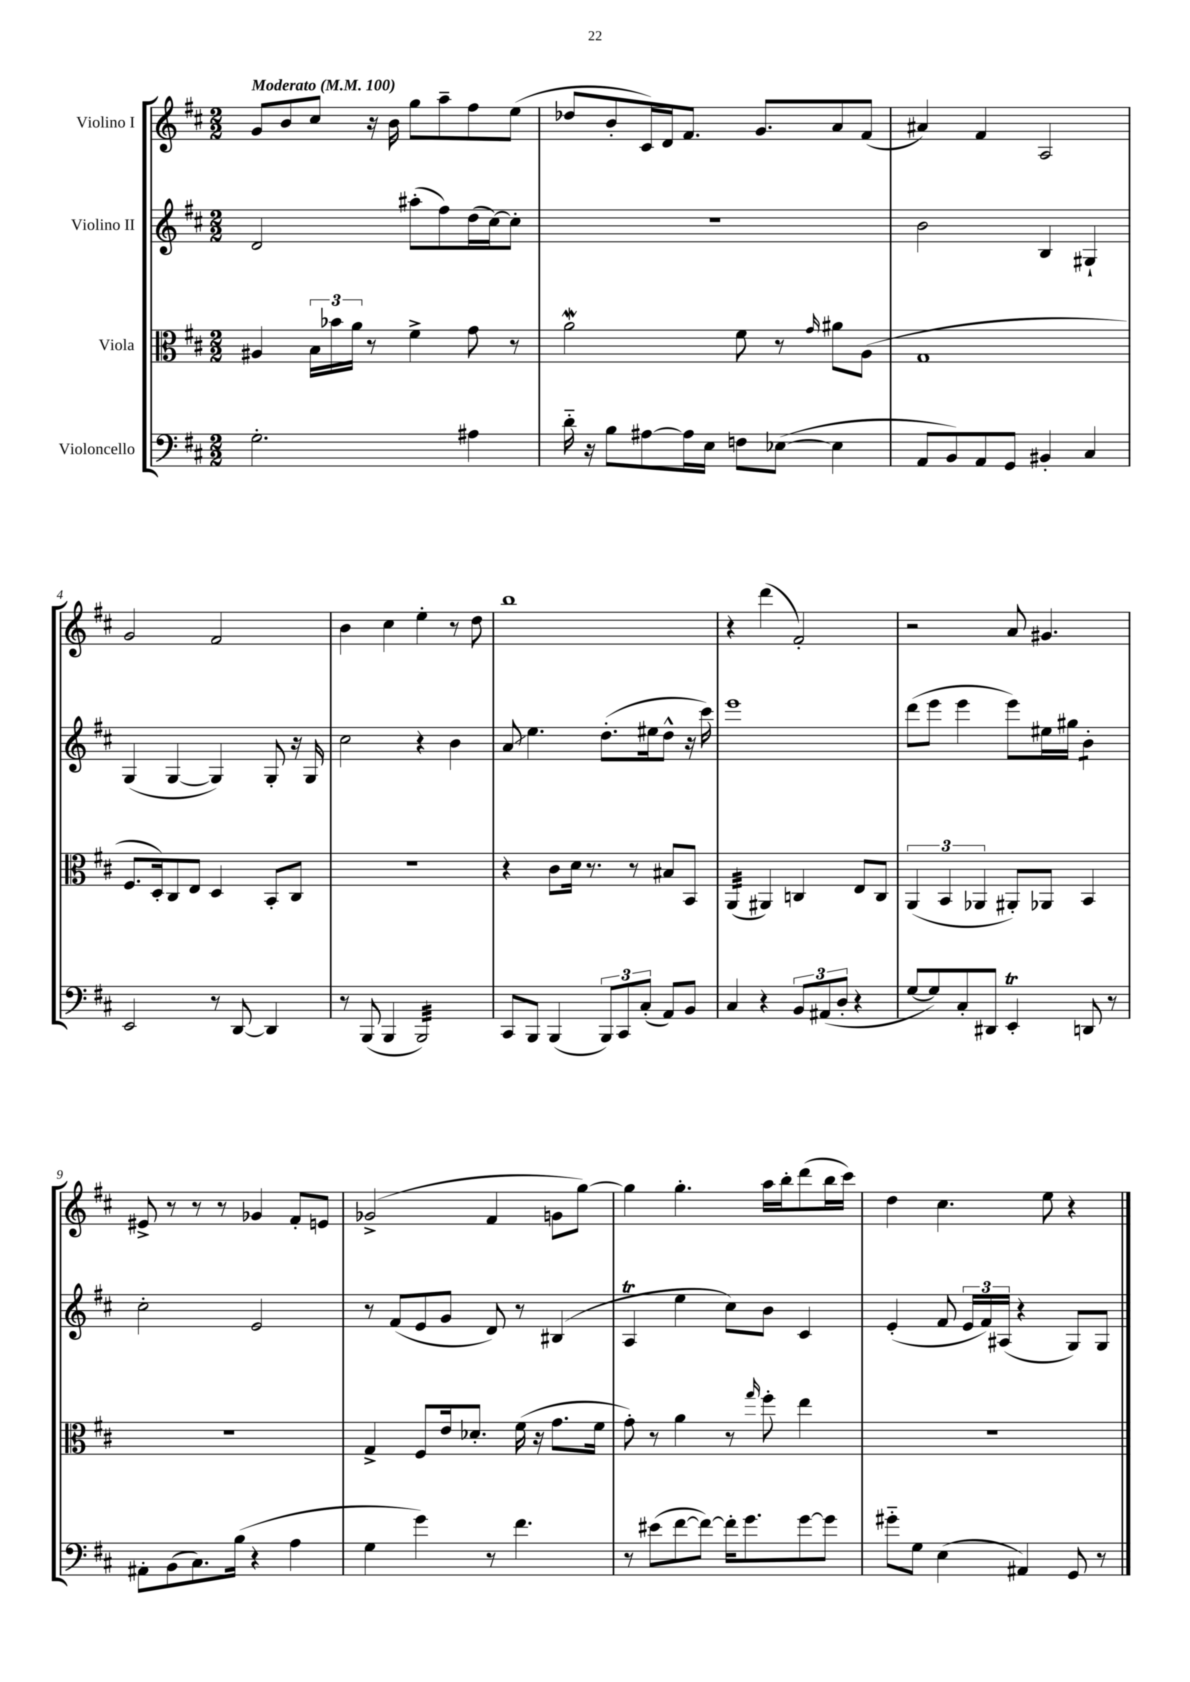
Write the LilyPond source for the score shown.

<<
\new StaffGroup <<
\new Staff = "s0" \with { instrumentName = "Violino I" } {
    \clef treble \key d \major \numericTimeSignature \time 2/2 \tempo "Moderato" 4 = 100
    \autoBeamOff g'8[ b'8 cis''8] r16 b'16 g''8[ a''8-- fis''8 e''8]( |
    des''8[ b'8-. cis'16) d'16 fis'8.] g'8.[ a'8 fis'8]( |
    ais'4) fis'4 a2 |
    g'2 fis'2 |
    b'4 cis''4 e''4-. r8 d''8 |
    b''1 |
    r4 d'''4( fis'2-.) |
    r2 a'8 gis'4. |
    eis'8-> r8 r8 r8 ges'4 fis'8[-. e'8] |
    ges'2->( fis'4 g'8[ g''8]~) |
    g''4 g''4.-. a''16[ b''16-. d'''8( b''16 cis'''16]) |
    d''4 cis''4. e''8 r4 \bar "|." |
}
\new Staff = "s1" \with { instrumentName = "Violino II" } {
    \clef treble \key d \major \numericTimeSignature \time 2/2
    \autoBeamOff d'2 ais''8[-.( fis''8) d''16( cis''16~) cis''8]-. |
    R1 |
    b'2 b4 gis4-! |
    g4( g4~ g4) g8-. r16 g16 |
    cis''2 r4 b'4 |
    a'8\glissando e''4. d''8.[-.( eis''16 d''8]-^ r16 cis'''16) |
    e'''1 |
    d'''8[( e'''8] e'''4 e'''8[) eis''16 gis''16] b'4:8-. |
    cis''2-. e'2 |
    r8 fis'8[( e'8 g'8] d'8) r8 bis4( |
    a4\trill e''4 cis''8[) b'8] cis'4 |
    e'4-.( fis'8 \tuplet 3/2 { e'16[ fis'16) ais16]( } r4 g8[) g8] \bar "|." |
}
\new Staff = "s2" \with { instrumentName = "Viola" } {
    \clef alto \key d \major \numericTimeSignature \time 2/2
    \autoBeamOff ais4 \tuplet 3/2 { b16[ bes'16 a'16] } r8 fis'4-> g'8 r8 |
    a'2\mordent fis'8 r8 \grace { g'16 } ais'8[ a8]( |
    g1 |
    fis8.[ d16-.) cis8 e8] d4 b,8[-. cis8] |
    R1 |
    r4 cis'8[ d'16] r8. r8 bis8[ b,8] |
    a,4:32( ais,4) c4 e8[ c8] |
    \tuplet 3/2 { a,4( b,4 aes,4 } ais,8[-.) aes,8] b,4 |
    R1 |
    g4-> fis8[ e'16 des'8.]-. fis'16( r16 g'8.[ fis'16] |
    g'8-.) r8 a'4 r8 \grace { g''16 } fis''8-. e''4 |
    R1 \bar "|." |
}
\new Staff = "s3" \with { instrumentName = "Violoncello" } {
    \clef bass \key d \major \numericTimeSignature \time 2/2
    \autoBeamOff g2.-. ais4 |
    d'16-_ r16 b8[ ais8~ ais16 e16] f8[ ees8]~( ees4 |
    a,8[ b,8) a,8 g,8] bis,4-. cis4 |
    e,2 r8 d,8~ d,4 |
    r8 b,,8( b,,4 b,,2:32) |
    cis,8[ b,,8] b,,4( \tuplet 3/2 { b,,8[) cis,8 cis8]-.( } a,8[) b,8] |
    cis4 r4 \tuplet 3/2 { b,8[ ais,8( d8]-. } r4 |
    g8[~ g8) cis8-. dis,8] e,4-.\trill d,8 r8 |
    ais,8[-. b,8( cis8.) b16]( r4 a4 |
    g4 g'4) r8 fis'4. |
    r8 eis'8[( fis'8~ fis'8]~) fis'16[-. g'8. g'8~ g'8] |
    gis'8[-_ g8] e4( ais,4) g,8 r8 \bar "|." |
}
>>
>>
